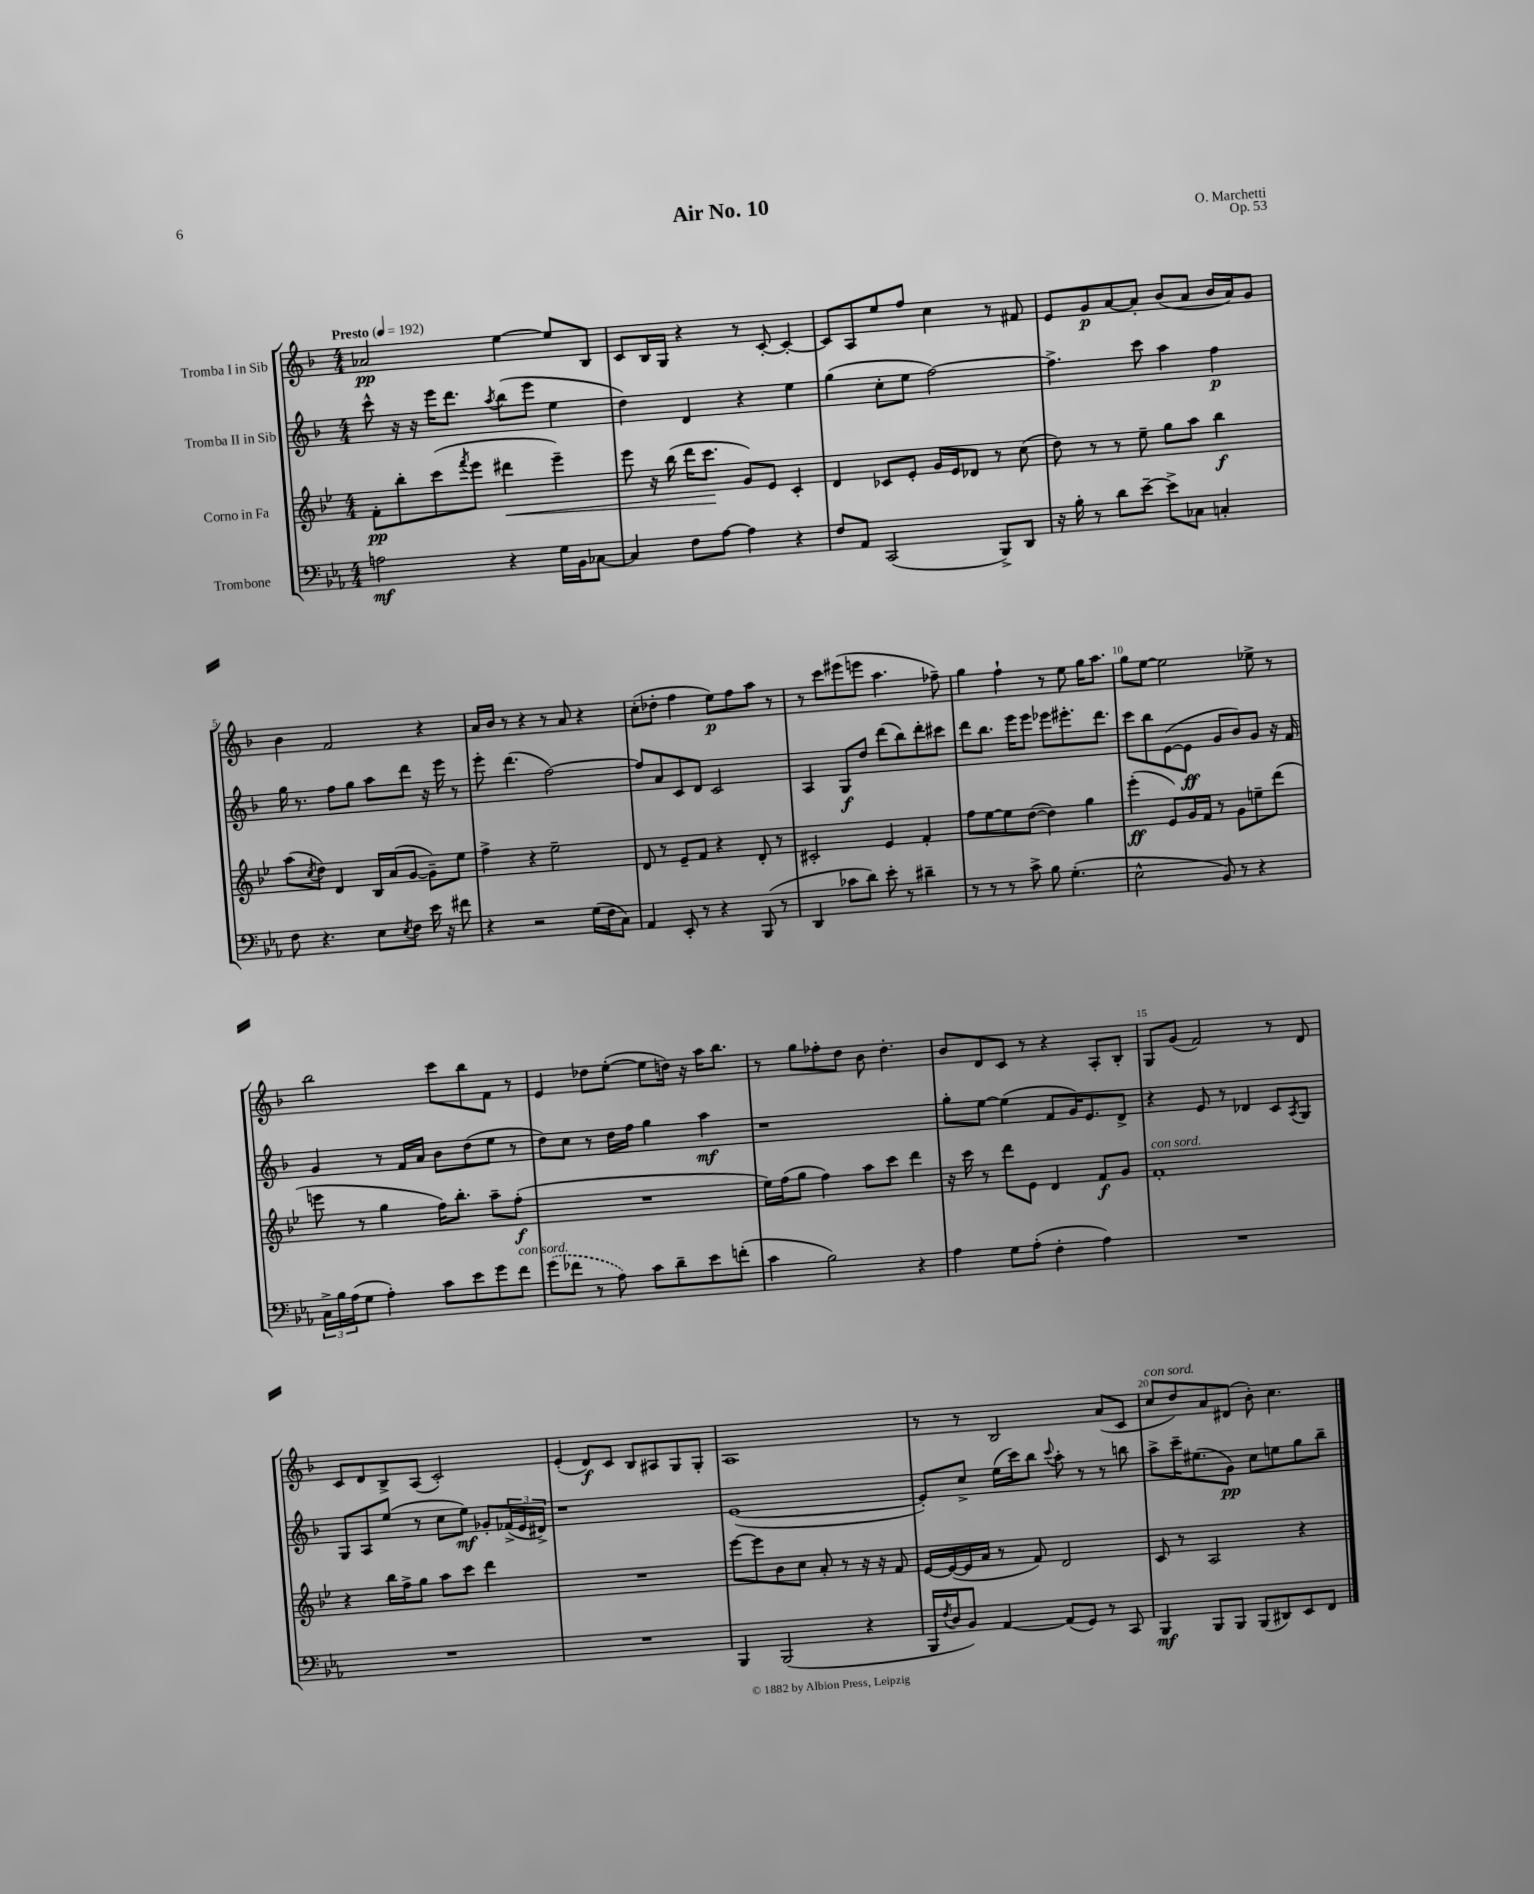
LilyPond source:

\header { title = "Air No. 10" composer = "O. Marchetti" opus = "Op. 53" }
<<
\new StaffGroup <<
\new Staff = "s0" \with { instrumentName = "Tromba I in Sib" } {
    \clef treble \key f \major \numericTimeSignature \time 4/4 \tempo "Presto" 4 = 192
    aes'2\pp e''4~ e''8 bes8 |
    c'8 bes16 g16 r4 r8 c'8~-. c'4~-. |
    c'8 a8 e''8 f''8 c''4 r8 fis'8 |
    e'8 g'8\p a'8~ a'8-. bes'8( a'8 bes'16 a'16) g'8 |
    bes'4 f'2 r4 |
    a'16 bes'16 r8 r4 r8 a'8 r4 |
    c''8-.( des''8-. f''4 e''8\p) f''8 a''8 r8 |
    r8 c'''8 eis'''8( e'''8 a''4. fes''8--) |
    g''4 f''4-! r8 e''8 g''16 a''8. |
    g''8 e''8~ e''2 ees''8-> r8 |
    bes''2 c'''8 bes''8 f'8 r8 |
    e'4 des''8 e''8~-.( e''8 d''16) r16 a''16 bes''8. |
    r8 g''8 fes''8-. d''8 bes'8 d''4.-. |
    bes'8 d'8 c'8 r8 r4 a8-. bes8-. |
    g8 g'8( f'2) r8 d'8 |
    c'8 d'8 bes8-> a8( c'2-.) |
    e'4-.( d'8\f) c'8 bes8 ais8 g8 g8-. |
    a1 |
    r8 r8 bes2 a'8( c'8 |
    c''8^\markup { \italic "con sord." } d''8) a'8 dis'8( bes'8-.) c''4. \bar "|." |
}
\new Staff = "s1" \with { instrumentName = "Tromba II in Sib" } {
    \clef treble \key f \major \numericTimeSignature \time 4/4
    c'''8-^ r16 r16 e'''16 d'''8. \acciaccatura { a''8 } bes''8( e'''8 e''4 |
    d''4) d'4 r4 e''4 |
    g''4( c''8-. e''8 f''2~) |
    f''4.-> c'''8 a''4 f''4\p |
    g''16 r8. f''8 g''8 a''8 d'''8 r16 e'''16 r8 |
    e'''8-. d'''4.( f''2~) |
    f''8 a'8 c'8 d'8 c'2 |
    a4 g8\f d''8 d'''8( bes''8) d'''8-. cis'''8 |
    d'''8 bes''8. e'''16 e'''8 ees'''8 eis'''8.-. d'''8. |
    c'''8 bes''8 e'8~( e'8\ff g'8 bes'8) g'8 r16 f'16 |
    g'4 r8 f'16 a'16 bes'8 d''8( e''8 r8 |
    d''8) c''8 r8 d''16 f''16 g''4 a''4\mf |
    r1 |
    g''8-. e''8~ e''4( f'8 g'16) e'8. d'8-> |
    r4 e'8 r8 des'4 c'8 \acciaccatura { a8 } g8 |
    g8 a8 e''8( r8 c''8 e''8\mf) ges'8-. \tuplet 3/2 { fes'16->( e'16 dis'16->) } |
    r1 |
    e'1~( |
    e'8-.) c''8-> e''16( c'''16) bes''8 \appoggiatura { c'''8 } a''8-. r8 r8 b''8 |
    a''8-> c'''16-- eis''8.( g'8\pp) c''8 e''8 g''8 bes''8-- \bar "|." |
}
\new Staff = "s2" \with { instrumentName = "Corno in Fa" } {
    \clef treble \key bes \major \numericTimeSignature \time 4/4
    f'8-.\pp bes''8-. c'''8( \acciaccatura { f'''8 } ees'''8 dis'''4\< ees'''4--) |
    ees'''8 r16 bes''16( d'''16 c'''8.\! g'8) ees'8 c'4-. |
    d'4 ces'8 ees'8-. g'16 ees'16 des'8 r8 c''8( |
    d''8) r8 r8 ees''8-- g''8 a''8 bes''4\f |
    a''8( \acciaccatura { c''8 } d''8) d'4 bes16 a'16( g'8~ g'8--) ees''8 |
    f''4-> r4 ees''2-- |
    d'8 r8 ees'8-- f'8 r4 d'8-. r8 |
    cis'2-. ees'4 f'4-. |
    f''8 ees''8~ ees''8 d''8~( d''4) g''4 |
    ees'''4-.\ff( ees'8) g'16 f'16 r8 g'8 e''8-- d'''8( |
    e'''8 r8 g''4 f''16) bes''8.-. a''8-- f''8-.\f( |
    R1 |
    ees''16) f''16( g''8 f''4) a''8 c'''8 d'''4 |
    r16 c'''16 r8 d'''8 ees'8 d'4 f'8\f g'8 |
    f'1-.^\markup { \italic "con sord." } |
    r4 bes''16 f''16-> g''8 a''8 c'''8 d'''4 |
    R1 |
    ees'''8~ ees'''8 bes'8 c''8 a'8-. r8 r16 r16 f'8 |
    ees'16~ ees'16~( ees'16 a'16 r8 f'8) d'2 |
    c'8 r8 a2 r4 \bar "|." |
}
\new Staff = "s3" \with { instrumentName = "Trombone" } {
    \clef bass \key ees \major \numericTimeSignature \time 4/4
    a2\mf r4 g16 bes,16 ces8~ |
    ces4 f8 aes8~ aes4 r4 |
    f8 aes,8 c,2( bes,,8->) d,8 |
    r16 bes16-. r8 d'8 ees'8~-- ees'8-> ces8 c4-. |
    f8 r4. ees8 \acciaccatura { ees8 } f8 ees'16 r16 fis'8 |
    r4 r2 g16( f16 c8) |
    aes,4 ees,8-. r8 r4 bes,,8( r8 |
    d,4 ces'8 d'8) ees'8-. r8 dis'4-- |
    r8 r8 r8 c'8-> bes8 g4.-.( |
    ees2-^ bes,8) r8 r4 |
    \tuplet 3/2 { c16-> bes16 aes16( } g8 aes4-.) c'8 ees'8 g'8 f'8^\markup { \italic "con sord." } |
    \once \slurDashed g'8( fes'8 r8 aes8) c'8 d'8-- ees'8 f'8-.( |
    c'4 bes2) r4 |
    aes4 g8 aes8-.( f4-. aes4) |
    R1 |
    R1 |
    R1 |
    bes,,4 bes,,2( r4 |
    bes,,16 \acciaccatura { f8 } d16 bes,8) aes,4~ aes,8( g,8) r8 c,8 |
    bes,,4\mf bes,,8 bes,,8 bes,,8( dis,8) ees,8 f,8 \bar "|." |
}
>>
>>
\layout { \context { \Score \override BarNumber.break-visibility = ##(#f #t #t) barNumberVisibility = #(every-nth-bar-number-visible 5) } }
